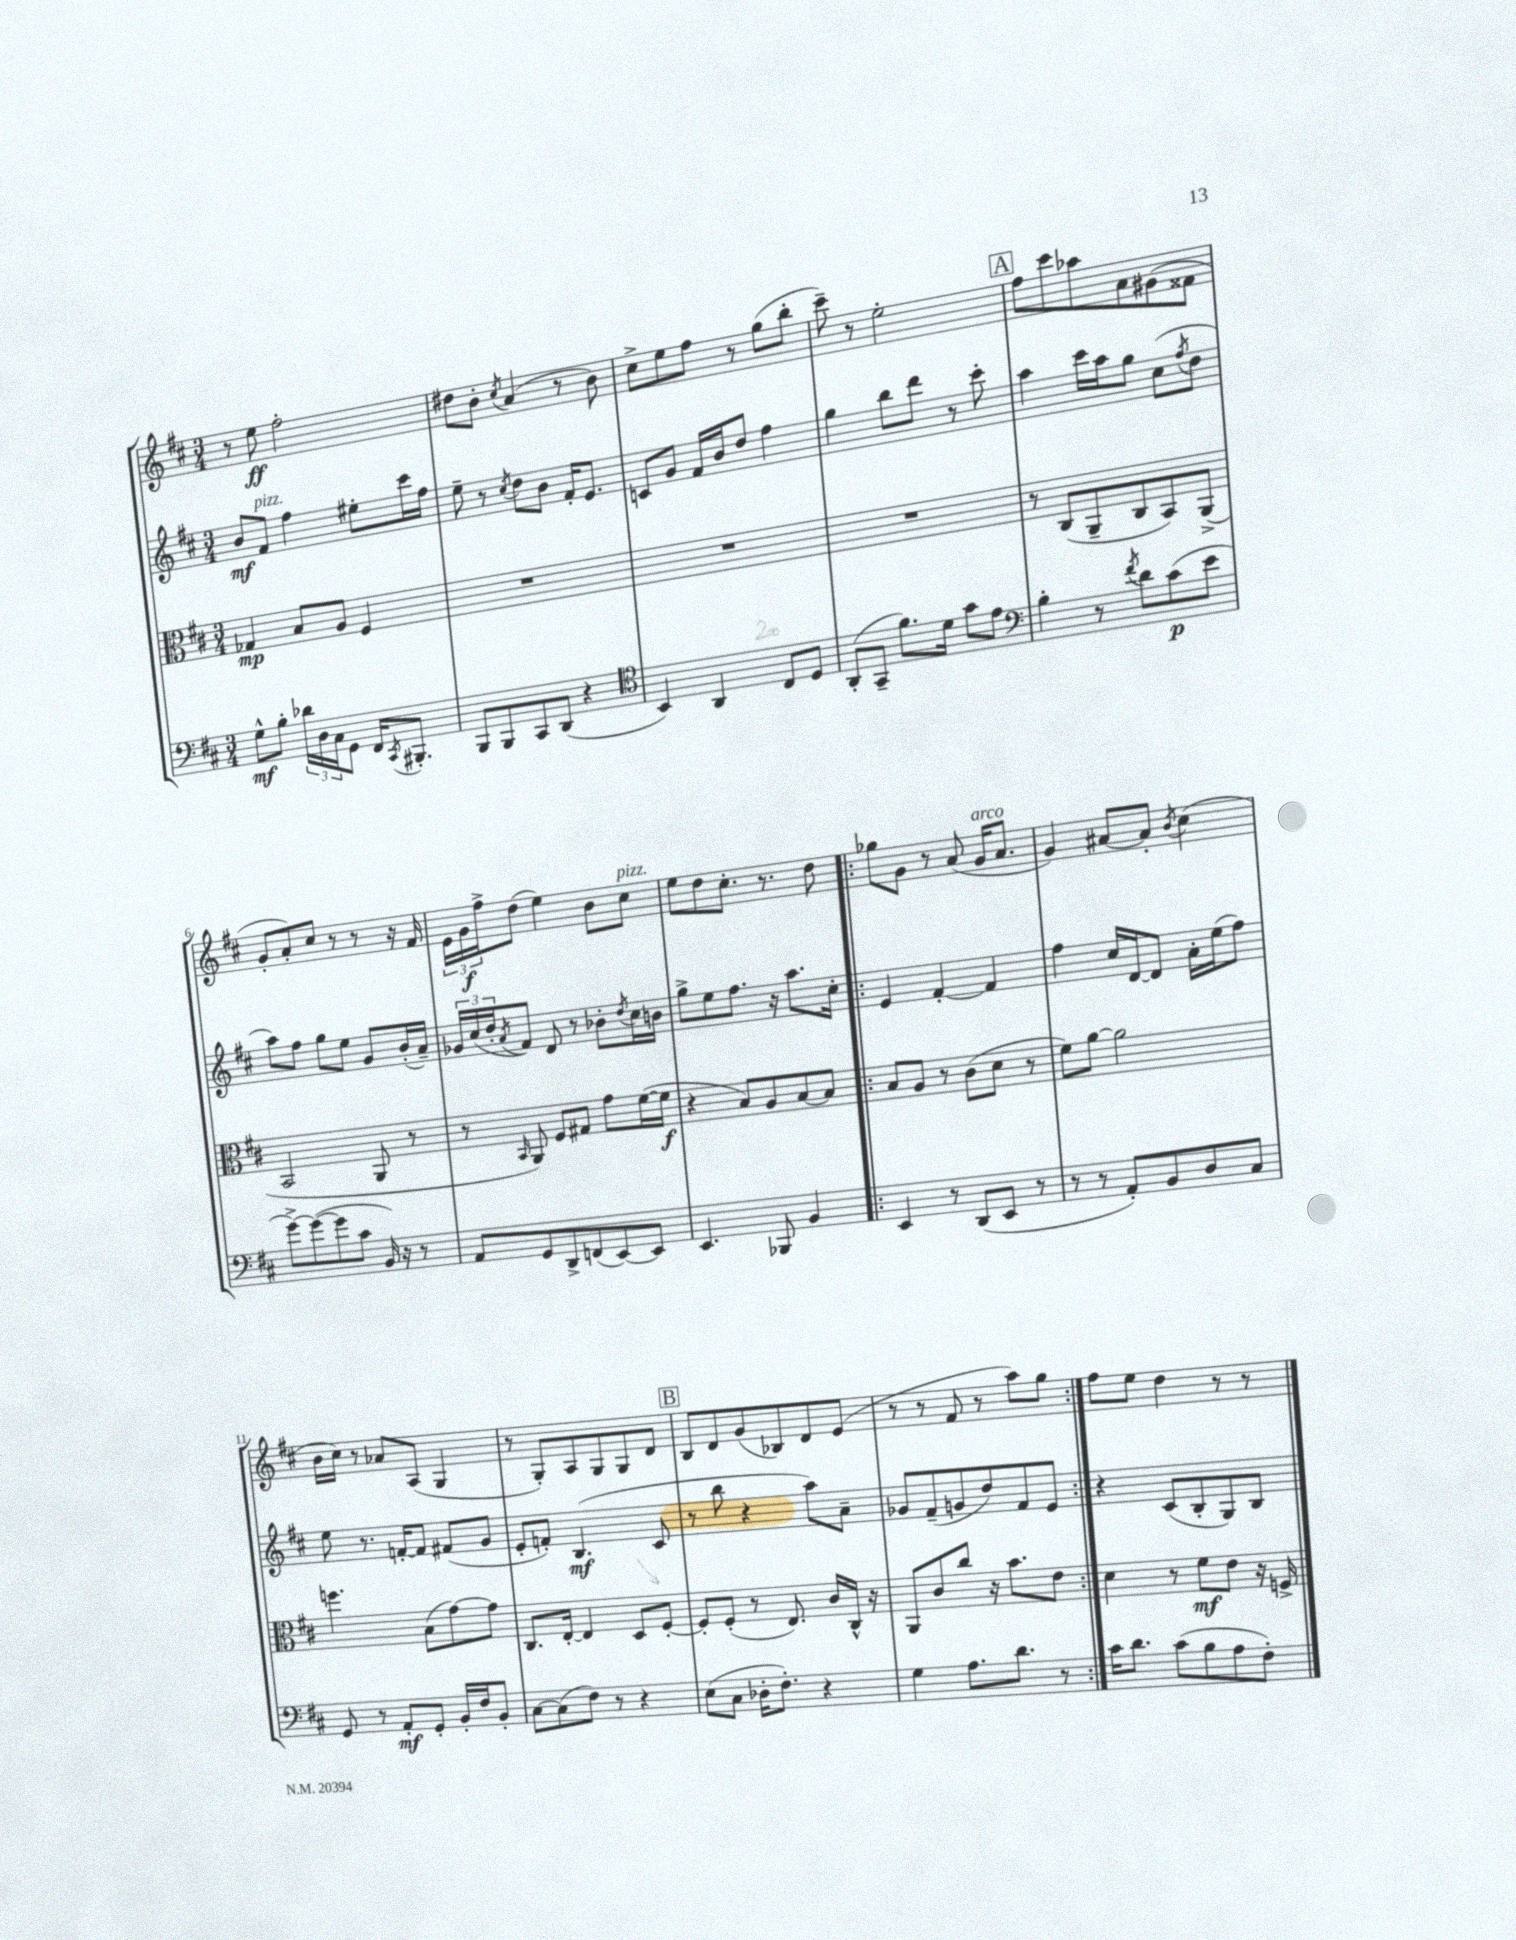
<<
\new StaffGroup <<
\new Staff = "s0" {
    \clef treble \key d \major \numericTimeSignature \time 3/4
    r8 e''8\ff fis''2-. |
    dis''8 b'8-. \acciaccatura { cis''8 } a'4( r8 b'8) |
    cis''8-> e''8 fis''8 r8 g''8( b''8-. |
    cis'''8--) r8 e''2-. |
    \mark \markup { \box "A" } fis''8 cis'''8 aes''8 a'8 gis'8( fisis'8 |
    g'8-. a'8-.) cis''8 r8 r8 r16 fis'16 |
    \tuplet 3/2 { e'16 g'16\f fis''16-> } d''8( e''4) b'8 cis''8^\markup { \italic "pizz." } |
    e''8 d''8 cis''8.-. r8. d''8 |
    \repeat volta 2 { ges''8 g'8 r8 a'8( g'16^\markup { \italic "arco" } a'8. |
    g'4) ais'8~ ais'8-. \acciaccatura { b'8 } cis''4( |
    b'16 cis''16) r8 aes'8 a8( g4 |
    r8 g8-.) a8 g8 g8 d'8 |
    \mark \markup { \box "B" } b8 d'8 g'8( bes8) d'8 e'8( |
    r8 r8 fis'8 r8 a''8) g''8 | }
    fis''8 e''8 d''4 r8 r8 \bar "|." |
}
\new Staff = "s1" {
    \clef treble \key d \major \numericTimeSignature \time 3/4
    b'8\mf fis'8^\markup { \italic "pizz." } fis''4 eis''8-. cis'''16 fis''16 |
    e''8-- r8 \acciaccatura { cis''8 } d''8 b'8 fis'16-. e'8. |
    c'8 g'8 fis'16 b'16 d''8 fis''4 |
    g''4 b''8 d'''8 r8 cis'''8-. |
    \mark \markup { \box "A" } a''4 cis'''16 a''16 g''8 cis''8( \acciaccatura { fis''8 } d''8 |
    a''8) fis''8 g''8 e''8 g'8 b'16-.( a'16--) |
    \tuplet 3/2 { ges'16 cis''16( d''16-. } \acciaccatura { a'8 } fis'8) d'8 r8 bes'8-. \acciaccatura { d''8 } cis''16 b'16 |
    g''8-> e''8 fis''8. r16 a''8. cis''16-. |
    \repeat volta 2 { e'4 fis'4~-. fis'4 |
    fis''4 cis''16 d'16~ d'8 a'16-. e''16( fis''8) |
    e''8 r8. f'16~-. f'8 fis'8( g'8 |
    e'8-. f'8-.) b4.\mf( cis'8 |
    \mark \markup { \box "B" } r8 b''8 r4 a''8) a'8-- |
    ges'8 fis'8--( g'8 d''8) fis'8 e'8 | }
    r4 cis'8( b8-. g8) b8 \bar "|." |
}
\new Staff = "s2" {
    \clef alto \key d \major \numericTimeSignature \time 3/4
    ges4\mp b8 a8 fis4 |
    R2. |
    R2. |
    R2. |
    \mark \markup { \box "A" } r8 cis8( a,8-- cis8 b,8) a,8->( |
    b,2 a,8 r8 |
    r8 \grace { b,16 } a,8) fis8 gis8 g'8 fis'16~( fis'16\f |
    r4 b8) a8 b8~ b8 |
    \repeat volta 2 { b8 a8 r8 cis'8( d'8 r8 |
    fis'8) a'8~ a'2 |
    f''4. b8( g'8~) g'8 |
    cis8. e16~-. e4 d8 fis8~-. |
    \mark \markup { \box "B" } fis8-. fis8-.( r8 e8.) cis'16 cis16-^ r16 |
    a,8 cis'8 cis''8 r16 b'8. e'8 | }
    d'4 r8 fis'8\mf e'8 r16 f16-> \bar "|." |
}
\new Staff = "s3" {
    \clef bass \key d \major \numericTimeSignature \time 3/4
    g8-^\mf b8-. \tuplet 3/2 { des'16 d16 cis16 } g,8 fis,16 \acciaccatura { cis,8 } bis,,8.-. |
    b,,8 b,,8 cis,8 d,8( r4 |
    \clef tenor b,4) a,4 cis8 d8 |
    a,8-.( g,8-- fis'8.) d'16 g'8 e'8 |
    \mark \markup { \box "A" } \clef bass b4-. r8 \acciaccatura { fis'8 } d'8 cis'8\p( e'8 |
    g'8~->) g'8~( g'8 cis'8 b,16) r16 r8 |
    a,8 g,8 d,8-> f,8( e,8~) e,8 |
    e,4. bes,,8 b,4 |
    \repeat volta 2 { e,4 r8 d,8( e,8 r8 |
    r8 r8 a,8-.) b,8 d8 cis8 |
    g,8 r8 a,8-.\mf g,8-. b,16-. fis16 b,8-. |
    cis8~ cis8( fis8) r8 r4 |
    \mark \markup { \box "B" } e8( cis8 des16-. fis8.-.) r4 |
    g4 a8. d'8. r8 | }
    cis'16 d'8. cis'8( b8 a8 fis8-.) \bar "|." |
}
>>
>>
